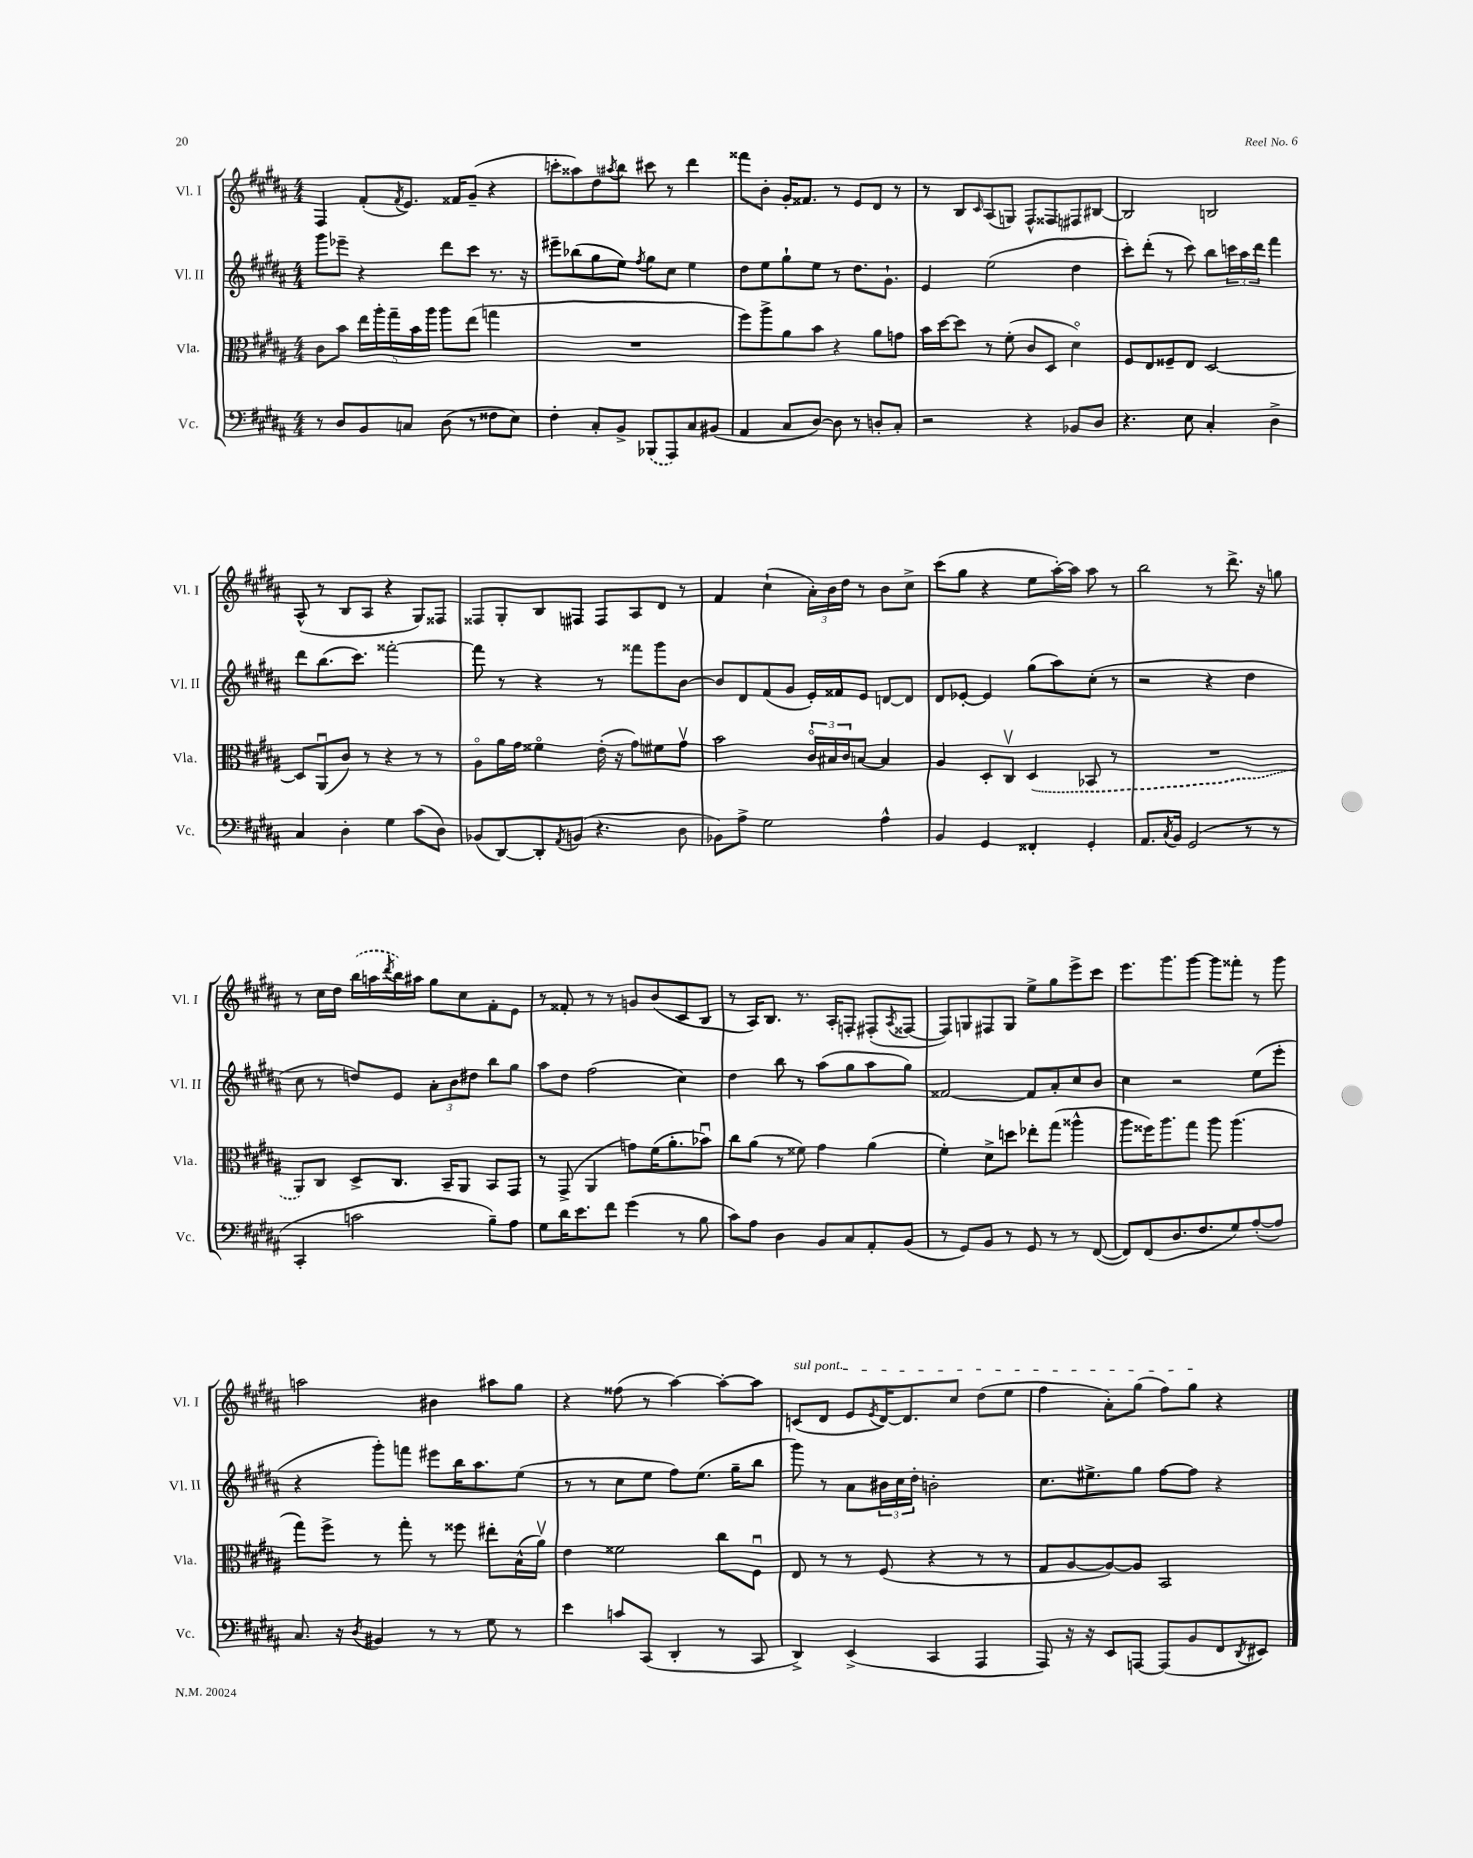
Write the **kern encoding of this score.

**kern	**kern	**kern	**kern
*part4	*part3	*part2	*part1
*staff4	*staff3	*staff2	*staff1
*I"Vc.	*I"Vla.	*I"Vl. II	*I"Vl. I
*I'Vc.	*I'Vla.	*I'Vl. II	*I'Vl. I
*clefF4	*clefC3	*clefG2	*clefG2
*k[f#c#g#d#a#]	*k[f#c#g#d#a#]	*k[f#c#g#d#a#]	*k[f#c#g#d#a#]
*M4/4	*M4/4	*M4/4	*M4/4
=84	=84	=84	=84
8r	8c#\L	8ggg#\L	4F#/
8D#/L	8b\J	8eee-X~\J	.
8BB/	20ee\LL	4r	(8f#'/L
.	20aa#'\	.	.
.	20gg#~\	.	.
.	.	.	8qf#/
8Cn/J	.	.	8.e/J)
.	20b\	.	.
.	20aa#\JJ	.	.
(8D#\	8aa#\L	8ddd#\L	.
.	.	.	16f##X/KL
8r	(8ee\J	8ccc#\J	(8g#~/J
8F##X\L	4ggn\	8.r	4r
8E\J)	.	.	.
.	.	16r	.
=85	=85	=85	=85
4F#'\	1r	8eee#X~\L	8cccn'\L
.	.	(8bb-X\	8aa##X\)
8C#'/L	.	8gg#\	8dd#\
.	.	.	8qaa#X/
8BB^/J	.	8ee\J)	8bb\J
.	.	8qff#/	.
(8BBB-X/L	.	8gg#\L	8ccc#X\
8AAA#/)	.	8cc#\J	8r
8C#/	.	4ee\	4ddd#\
(8BB#X/J	.	.	.
=86	=86	=86	=86
4AA#/	8ff#\L)	8dd#\L	8fff##X\L
.	8aa#^\	8ee\	8b'\J
8C#/L	8a#\	8gg#`\	16g#'/KL
.	.	.	8.f##X/J
[8D#/J)	8b\J	8ee\J	.
8D#\]	4r	8r	8r
8r	.	8.dd#\L	8e/L
8Dn'/L	8a#\L	.	8d#/J
.	.	8.g#`\J	.
8C#'/J	8gn\J	.	8r
=87	=87	=87	=87
2r	16b\LL	4e/	8r
.	[16dd#\J	.	.
.	8dd#\J]	.	8B/L
.	.	.	16qqc#/
.	8r	(2ee\	(8A#/
.	(8f#'\	.	8Gn/J)
4r	8c#/L	.	8F#^^/L
.	8D#/J	.	8F##X/
8BB-X/L	4d#\)	4dd#\	8F#X/
8D#/J	.	.	[8B#X/J
=88	=88	=88	=88
4.r	8F#/L	8ccc#'\L)	2B#/]
.	8E/	(8ddd#'\J	.
.	8F##X~/	8r	.
8E\	8E/J	8ccc#\)	.
4C#'/	[2D#/	8bb\L	2Bn/
.	.	24cccn\L	.
.	.	24aa#\	.
.	.	24ddd#\JJ	.
4D#^\	.	4fff#\	.
!!LO:LB:g=z
=89	=89	=89	=89
4C#/	8D#/L]	8ddd#\L	(8A#^^/
.	(8AA#u/	(8.bb\	8r
4D#'\	8c#/J)	.	8B/L
.	.	8.ccc#\J)	.
.	8r	.	8A#/J
4G#\	4r	[2fff##X'\	4r
(8c#\L	8r	.	8G#/L)
8D#\J)	8r	.	8F##X/J
=90	=90	=90	=90
(8BB-X/L	8A#\L	8fff##\]	8F##X/L
[8DD#/)	16a#\L	8r	8G#'/
.	16g#\JJ	.	.
8DD#'/]	4f##X\	4r	8B/
8qAA#/	.	.	.
(8BBn/J	.	.	8F#X/J
4.r	(16e'\	8r	8F#/L
.	16r	.	.
.	8g#\L)	8fff##X\L	8A#/
.	8f#X\	8ggg#\	8d#/J
8D#\	8g#v\J	[8b\J	8r
=91	=91	=91	=91
8BB-X\L)	2b\	8b/L]	4f#/
8A#^\J	.	8d#/	.
2G#\	.	(8f#/	(4cc#`\
.	.	8g#/J	.
.	24c#/LL	16e'/LL)	24a#'\LL)
.	24B#X/	.	24b\
.	.	16f##X/J	.
.	24c#/J	.	24dd#\JJ
.	[8Bn/J	8e/J	8r
4A#^^\	4B/]	[8dn/L	8b\L
.	.	8d/J]	8cc#^\J
=92	=92	=92	=92
4BB/	4A#/	8d#/L	(8ccc#\L
.	.	[8e-X'/J	8gg#\J
4GG#/	8D#'/L	4e-/]	4r
.	8C#v/J	.	.
4FF##X'/	(4D#/	(8gg#\L	8ee\L
.	.	8aa#\)	[16aa#'\L)
.	.	.	16aa#\JJ]
4GG#'/	8BB-X/	(8cc#'\J	8aa#\
.	8r	8r	8r
=93	=93	=93	=93
8.AA#/L	1r	2r	2bb\
8qC#/	.	.	.
16BB/Jk	.	.	.
(2GG#/	.	.	.
.	.	4r	8r
.	.	.	8.ddd#^\
8r	.	4dd#\	.
.	.	.	16r
8r	.	.	8ggn\
!!LO:LB:g=z
=94	=94	=94	=94
4CC#'/	8AA#/L)	8cc#\	8r
.	8C#/J	8r	16cc#\LL
.	.	.	16dd#\JJ
2cn\	8D#^/L	8ddn/L)	(16bb\LL
.	.	.	16aan\
.	.	.	8qddd#/
.	8.C#/J	8e/J	16bb\)
.	.	.	16aa#X\JJ
.	.	12a#'\L	8gg#\L
.	16BB~/KL	.	.
.	.	12b\	.
.	8AA#/J	.	8cc#\
.	.	12dd#X\J	.
8B~\L)	8BB/L	8bb\L	8f#'\
8A#\J	8GG#/J	8gg#\J	8e\J
=95	=95	=95	=95
8G#\L	8r	8aa#\L	8r
16d#\K	(8GG#^/	8dd#\J	8f##X'/
8.e\	.	.	.
.	4AA#/	(2ff#\	8r
8f#\J	.	.	8r
(4g#\	8gn\L)	.	8gn/L
.	(16f#\K	.	(8b/
.	8.a#'\	.	.
8r	.	4cc#\)	8c#/
8B\	8b-Xu\J)	.	8B/J
=96	=96	=96	=96
8c#\L)	8cc#\L	4dd#\	8r
8A#\J	(8a#\J	.	16A#/KL)
.	.	.	8.B/J
4D#\	8r	8bb\	.
.	8f##X\)	8r	8.r
8BB/L	4g#\	(8aa#\L	.
.	.	.	16A#'/KL
8C#/	.	8gg#\	8Fn'/J
8AA#'/	(4a#\	8aa#\	(8F#X'/L
.	.	.	8qA#/
(8BB/J	.	8gg#\J)	[8F##X/J
=97	=97	=97	=97
8r	4f#'\)	[2f##X/	8F##/L])
8GG#/L)	.	.	8Gn/
8BB/J	8d#^\L	.	8F#X/
8r	8ddn\J	.	8G/J
8GG#/	8ee-X'\L	8f##/L]	8ee^\L
8r	(8gg#\J	8a#'/	8gg#\
8r	4aa##X^^\	8cc#/	8eee^\
([8FF#/	.	8b/J	8ccc#\J
=98	=98	=98	=98
8FF#/L])	8aa#\L	4cc#\	8.eee\L
(8FF#/	16ff##X\K)	.	.
.	8.aa#\	.	8.ggg#\
8.D#/	.	2r	.
.	8gg#\J	.	[8ggg#\J
8.F#/	.	.	.
.	8aa#\	.	8ggg#\L]
8G#/)	(4.aa#\	.	8fff##X'\J
([8A#'/	.	(8ee\L	8r
8A#/J])	.	8eee'\J	8ggg#\
!!LO:LB:g=z
=99	=99	=99	=99
8.C#/	8gg#\L)	4r	2aan\
.	8ff#^\J	.	.
16r	.	.	.
8qD#/	.	.	.
4BB#X/	8r	8ggg#'\L)	.
.	8gg#'\	8fffn\J	.
8r	8r	8eee#X\L	4b#X\
8r	8ff##X\	16bb\K	.
.	.	8.aa#\	.
8G#\	8ee#X'\L	.	8aa#X\L
8r	(16B^^\L	(8ee\J	8gg#\J
.	16a#v\JJ)	.	.
=100	=100	=100	=100
4e\	4e\	8r	4r
.	.	8r	.
8cn/L	2f##X\	8cc#\L	(8ff##X\
(8CC#/J	.	8ee\J	8r
4DD#'/	.	8ff#\L)	[4aa#\)
.	.	(8.ee\J	.
8r	8cc#\L	.	8aa#'\L_
.	.	16gg#~\KL	.
8CC#/	8F#u\J	8bb\J	8aa#\J]
=101	=101	=101	=101
!	!	!	!LO:TX:a:i:t=sul pont.
4DD#^/)	8E/	8ggg#\)	(8cn/L
.	8r	8r	8d#/J
(4EE^/	8r	8a#\L	8e/L
.	.	.	8qe/
.	(8F#/	24b#X\L	[16d#/K)
.	.	24cc#\	.
.	.	.	8.d#/]
.	.	24dd#'\JJ	.
4CC#/	4r	2bn'\	.
.	.	.	8cc#/J
4AAA#/	8r	.	(8dd#\L
.	8r	.	8ee\J
=102	=102	=102	=102
8AAA#/)	8G#/L	8.cc#\L	4ff#\
16r	[8A#/	.	.
16r	.	8.ee#X^\	.
8EE/L	8A#/_)	.	8a#'\L)
[8AAAn/J	8A#/J]	8gg#\J	(8gg#\J
(8AAA/L]	2BB/	[8ff#\L	8ff#\L)
8BB/	.	8ff#\J]	8gg#\J
8FF#/	.	4r	4r
8qDD#/	.	.	.
8EE#X/J)	.	.	.
==	==	==	==
*-	*-	*-	*-
